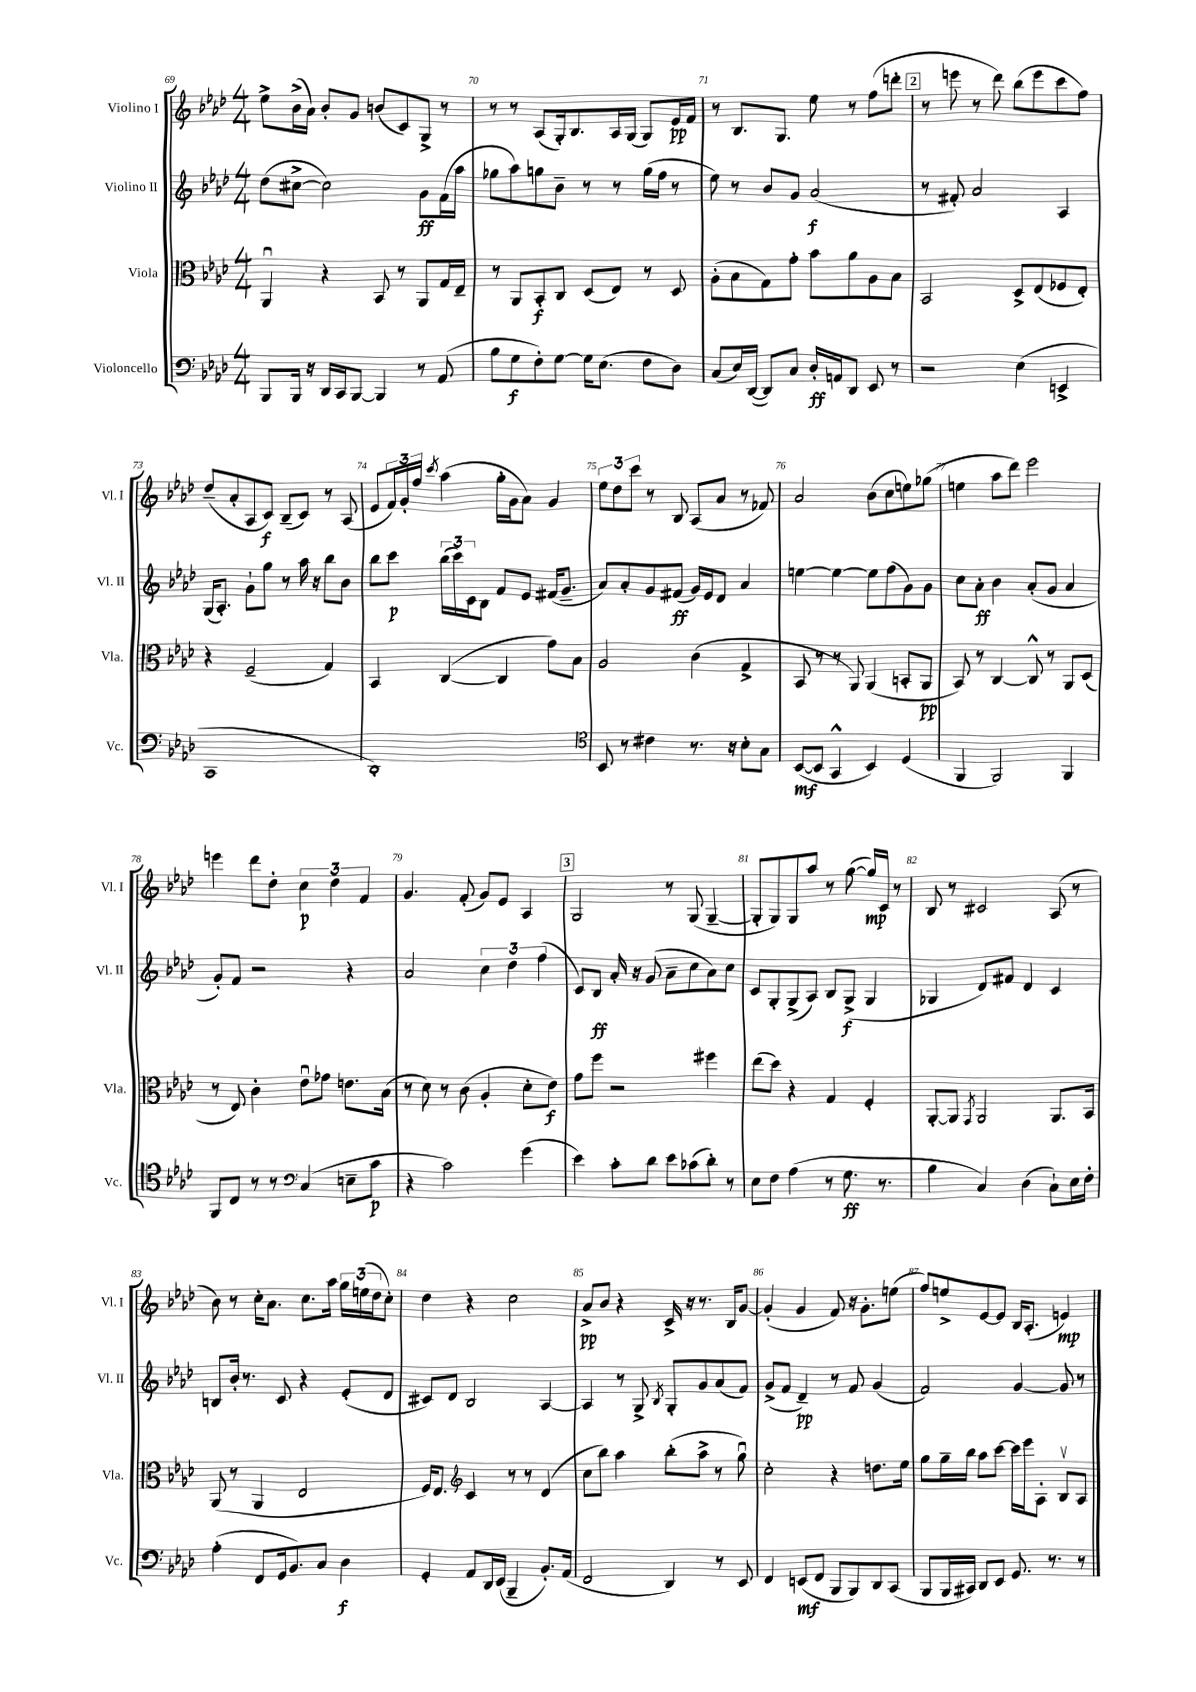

**kern	**kern	**kern	**kern
*staff4	*staff3	*staff2	*staff1
*clefF4	*clefC3	*clefG2	*clefG2
*k[b-e-a-d-]	*k[b-e-a-d-]	*k[b-e-a-d-]	*k[b-e-a-d-]
*M4/4	*M4/4	*M4/4	*M4/4
8BBB-	4AA-u	(8dd-	8ee-^
16BBB-	.	[8cc#^	(16b-^
16r	.	.	16a-)
16DD-	4r	2cc#])	8b-'
16CC	.	.	.
[8BBB-	.	.	8g
4BBB-]	8BB-	.	(8b
.	8r	.	8c)
8r	8AA-	8g	8G^
(8AA-	16G	(16f	8r
.	16E-~	16aa-	.
=	=	=	=
8B-	8r	8gg-	8r
8G	8AA-	8aa-)	8r
8F')	8BB-'	8gg	(8A-
[8G	8C	8b-~	16G')
.	.	.	8.B-
16G]	(8D-	8r	.
(8.E-	.	.	.
.	8E-)	8r	16A-
.	.	.	(16G
8F	8r	(16gg	8G)
.	.	16ff	.
8D-)	8D-	8r	16e-
.	.	.	16f
=	=	=	=
(8C	(8A-'	8ee-)	8r
16E-)	8B-	8r	8.B-
([16DD-	.	.	.
8DD-])	8G)	8b-	.
.	.	.	8.G
8C	8g'	8g	.
16D-'	8b-	(2a-	8ee-
16AA	.	.	.
8DD-	8a-	.	8r
8EE-	8A-	.	(8ff
8r	8B-	.	8ddd'
=	=	=	=
2r	2BB-	8r	8r
.	.	8f#')	8eee
.	.	2a-	8r
.	.	.	8ddd-)
(4E-	8D-^	.	(8bb-
.	(8E-	.	8eee
4EE^	8F-	4A-	8ccc
.	8E-')	.	8ff)
=	=	=	=
1CC	4r	(16G	(8dd-~
.	.	8.A-')	.
.	.	.	8a-'
.	(2F~	8g`	8A-
.	.	8gg	8c)
.	.	8r	(8B-~
.	.	16aa-	8c)
.	.	16r	.
.	4G)	8bb-	8r
.	.	8b-	(8A-
=	=	=	=
1DD-')	4BB-	8bb-	8e-
.	.	8ccc	24f)
.	.	.	24g'
.	.	.	24ff
.	.	.	8qccc
.	([4C	(24bb-	(4aa-
.	.	24ccc)	.
.	.	24c	.
.	.	8B-	.
.	4C]	8f	16gg'
.	.	.	16g
.	.	8e-	8a-)
.	8g)	(16f#	4g
.	.	8.g~	.
.	8B-	.	.
=	=	=	=
*clefC4	*	*	*
8BB-	2A-	8a-)	12ee-
.	.	.	12dd-
8r	.	8a-'	.
.	.	.	12ccc
4c#	.	8g	8r
.	.	(8f#	8B-
8.r	(4c	16g)	(8A-
.	.	16e-	.
.	.	8d-	8a-
16r	.	.	.
8B-'	4G^	4a-	8r
8G	.	.	8f-)
=	=	=	=
([8BB-	8BB-	[4ee	2a-
8BB-]	8r	.	.
4GG^^	8r	4ee_	.
.	8AA-)	.	.
4BB-)	(4AA-	8ee]	(8b-
.	.	(8ff	8cc
(4D-	8BB'	8g)	8ee)
.	8AA-	8g	(8gg-
=	=	=	=
4FF	8BB-)	8cc	4ee
.	8r	8a-'	.
2FF)	[4C	4b-	8aa-
.	.	.	8ddd-)
.	8C^^]	(8a-'	2eee-
.	8r	8g	.
4FF	8AA-	4a-	.
.	(8D-	.	.
=	=	=	=
8FF	8r	8g')	4eee
8C	8E-)	8f	.
8r	4c'	2r	8ddd-
8r	.	.	8dd-'
*clefF4	*	*	*
(4C	8e-u	.	6cc
.	8g-	.	.
.	.	.	6dd-
8E~	8.e	4r	.
.	.	.	6f
8c	.	.	.
.	(16B-	.	.
=	=	=	=
4r	8r	2a-	4.g
.	8d-)	.	.
2c)	8r	.	.
.	(8c	.	(8f'
.	4A-'	6cc	8g)
.	.	.	8e-
.	.	6dd-	.
(4g	8d-'	.	4A-
.	.	(6ff	.
.	8e-)	.	.
=	=	=	=
4e-)	8g	8c)	2G
.	8ff	8B-	.
8c'	2r	16a-'	.
.	.	16r	.
8d-	.	(8g	.
8e-	.	8a-~	8r
(8c-	.	8cc	(8G
8d-')	4ff#	8a-)	[4G~
8r	.	8cc	.
=	=	=	=
8E-	(8ee-	8c	8G']
8F	8dd-)	8G'	8G)
(4A-	4r	(8G^	8G
.	.	8A-)	8aa-
8r	4G	8B-	8r
8.G	.	(8G^	([8gg
.	4F'	4G	16gg])
8.r	.	.	16c
.	.	.	8r
=	=	=	=
4B-	[8AA-'	4G-	8B-
.	8AA-]	.	8r
.	8qGG	.	.
4C)	2AA-	8d-)	2c#
.	.	8f#	.
(4D-	.	4d-	.
8C`)	8.AA-	4c	(8A-
16E-	.	.	8r
16F'	16BB-	.	.
=	=	=	=
(4A-'	(8AA-	8B	8b-)
.	8r	16b-'	8r
.	.	8.r	.
8FF	4AA-	.	16cc'
.	.	.	8.a-
16GG	.	8c	.
8.BB-)	.	.	.
.	2E-	4r	8.cc
8C	.	.	.
.	.	.	16aa-
4D-	.	(8e-'	24gg
.	.	.	(24ee
.	.	.	24dd-
.	.	8d-	8cc')
=	=	=	=
4GG'	16F)	8c#)	4dd-
.	8.E-	.	.
.	.	8d-	.
*	*clefG2	*	*
8AA-	4c	2B-	4r
16DD-	.	.	.
(16EE-	.	.	.
4BBB-~	8r	.	2cc
.	8r	.	.
8.BB-')	(4d-	[4A-	.
(16AA-	.	.	.
=	=	=	=
2FF	8cc	4A-]	8a-^
.	8bb-)	.	8b-
.	4aa-	8r	4r
.	.	8G^	.
.	.	8qB-	.
4DD-)	(8bb-'	8G'	16c^
.	.	.	16r
.	8aa-^	8g	8.r
8r	8r	(8a-	.
.	.	.	16B-
8EE-	8ggu)	8f)	[8g
=	=	=	=
4FF	2cc'	(8g^	(4g']
.	.	8f	.
(8EE	.	4d-~)	4g
8FF	.	.	.
8BBB-	4r	8r	8f)
8BBB-)	.	8f	16r
.	.	.	8.g'
8DD-	8.dd	(4g	.
(8CC	.	.	(8ee
.	16ee-	.	.
=	=	=	=
8BBB-	8gg	2f)	8ff)
16BBB-	16gg~	.	8ee^
16CC#)	16bb-	.	.
8DD-	8aa-	.	[8e-
8EE-	[8ccc	.	8e-]
8.GG	16ccc]	[4g	16B-
.	16eee-	.	(8.A-'
.	8A-'	.	.
8.r	.	.	.
.	8B-v	8g]	4e)
8r	8A-	8r	.
==	==	==	==
*-	*-	*-	*-
